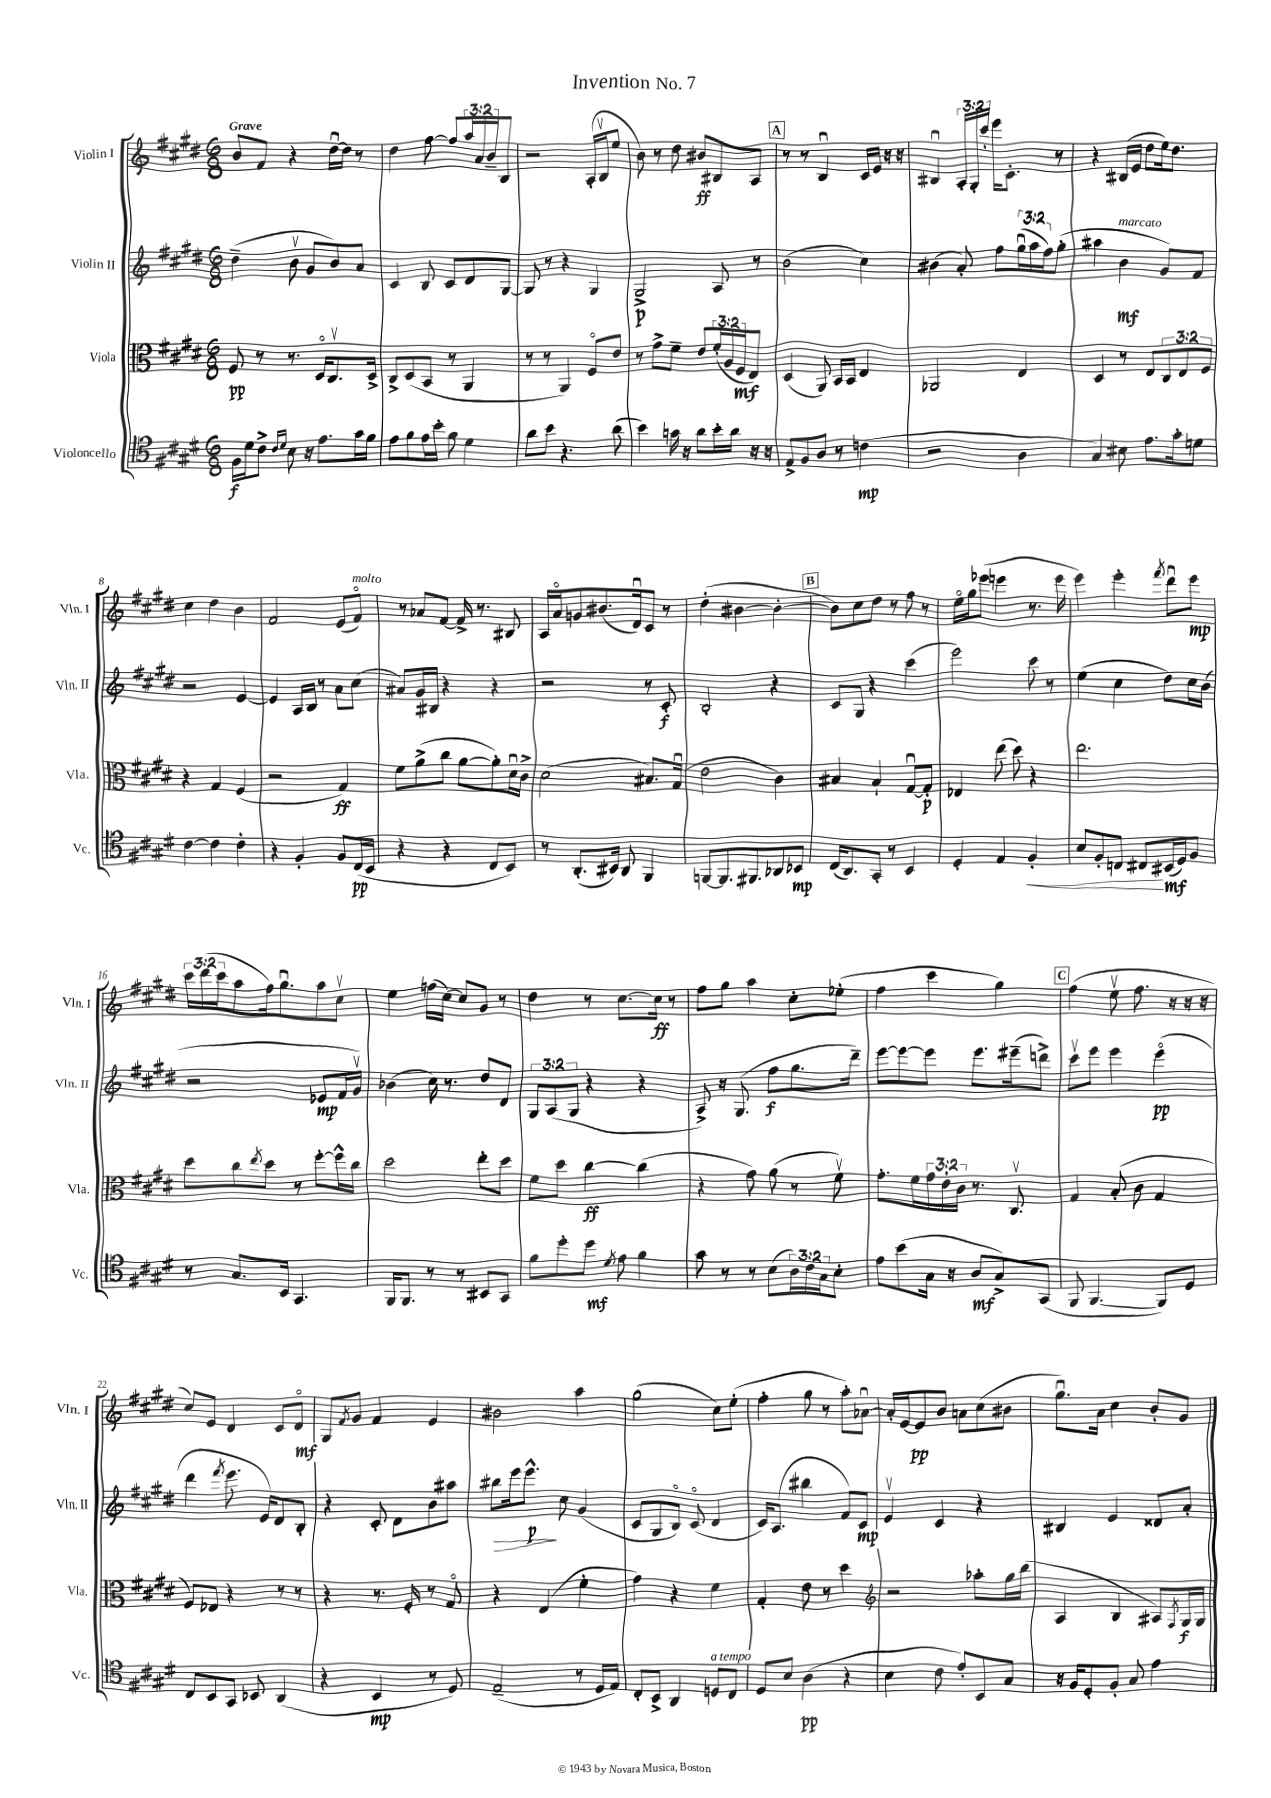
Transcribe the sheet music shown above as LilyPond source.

\header { title = "Invention No. 7" }
<<
\new StaffGroup <<
\new Staff = "s0" \with { instrumentName = "Violin I" shortInstrumentName = "Vln. I" } {
    \clef treble \key e \major \numericTimeSignature \time 6/8 \override Staff.TupletNumber.text = #tuplet-number::calc-fraction-text \tempo "Grave"
    b'8 fis'8 r4 dis''16~\downbow dis''16 r8 |
    dis''4 fis''8~ fis''8 \tuplet 3/2 { a''16 a'16 b'16-- } b8 |
    r2 a16-.( b16\upbow e''8 |
    b'8) r8 dis''8 bis'8\ff bis8 a8 |
    \mark \markup { \box "A" } r8 r8 b4\downbow cis'16 e'16 r16 r16 |
    bis4\downbow \tuplet 3/2 { a16-. gis16-. cis'''16-. } e'''16 cis'8.-. r8 |
    r4 bis16( e'16 dis''8 e''16) dis''8. |
    cis''4 dis''4 b'4 |
    fis'2 e'8( fis'8\flageolet^\markup { \italic "molto" }) |
    r8 aes'8 fis'8~ fis'16-> r8. bis8 |
    a16 a'16\flageolet g'8 bis'8.( dis'16\downbow) cis'8 r8 |
    dis''4-.( bis'4~ bis'4~-. |
    \mark \markup { \box "B" } bis'8) cis''8 dis''8 r8 fis''8 r8 |
    e''16\flageolet gis''16 ees'''8( e'''4 r8. e'''16 |
    e'''4) e'''4-. \acciaccatura { fis'''8 } dis'''8\downbow e'''8\mp |
    \tuplet 3/2 { cis'''16 dis'''16( cis'''16 } a''8 fis''16) gis''8.\downbow a''8 cis''8\upbow |
    e''4 f''16( cis''16~) cis''8 gis'8 r8 |
    dis''4 r8 cis''8.~ cis''16\ff r8 |
    fis''8 gis''8 a''4 cis''8-. ees''8-.( |
    fis''4 cis'''4 gis''4) |
    \mark \markup { \box "C" } fis''4( e''8\upbow fis''8. r16 r16 r16 |
    cis''8) e'8 dis'4 cis'8 dis'8\flageolet\mf |
    gis8 \acciaccatura { fis'8 } gis'8 fis'4 e'4 |
    bis'2 a''4 |
    gis''2( cis''8) e''8-.( |
    fis''4-. gis''8 r8 a''8-.) aes'8~\downbow |
    aes'16-. e'16~ e'8\pp b'8 a'8 cis''8( bis'8 |
    gis''8.\downbow) a'16 cis''4 b'8-. gis'8 \bar "|." |
}
\new Staff = "s1" \with { instrumentName = "Violin II" shortInstrumentName = "Vln. II" } {
    \clef treble \key e \major \numericTimeSignature \time 6/8 \override Staff.TupletNumber.text = #tuplet-number::calc-fraction-text
    dis''4--( b'8\upbow gis'8 b'8) a'8 |
    cis'4 b8 cis'8 dis'8 gis8~ |
    gis8 r8 r4 gis4 |
    gis2->\p a8 r8 |
    \mark \markup { \box "A" } b'2( cis''4) |
    bis'4( a'8-.) fis''8 \tuplet 3/2 { gis''16\downbow( a''16 fis''16) } gis''8-.( |
    ais''4 b'4\mf^\markup { \italic "marcato" } gis'8) fis'8 |
    r2 e'4~ |
    e'4 a16 b16 r8 a'8 cis''8( |
    ais'8) gis'16 bis16 r4 r4 |
    r2 r8 cis'8-.\f |
    b2-. r4 |
    \mark \markup { \box "B" } cis'8 gis8 r4 cis'''4( |
    e'''2) cis'''8 r8 |
    e''4( cis''4 dis''8) cis''16 b'16( |
    r2 ees'8\mp fis'16 gis'16\upbow) |
    bes'4( cis''16) r8. dis''8 dis'8 |
    \tuplet 3/2 { gis8 a8( gis8 } r4 r4 |
    a8->) r16 gis8.( fis''8\f gis''8. dis'''16--) |
    e'''8~ e'''8~ e'''8 e'''8. eis'''16--( d'''8->) |
    \mark \markup { \box "C" } cis'''8\upbow e'''8 e'''4 e'''4\flageolet\pp( |
    dis'''4 \acciaccatura { fis'''8 } e'''8. e'16) dis'8 b8-. |
    r4 cis'8-. dis'8 b'8 ais''8 |
    bis''8\> e'''16 e'''8.-^\p\! cis''8 gis'4( |
    cis'8 gis8 b8\flageolet) cis'8\flageolet( dis'4 |
    cis'16) a8.( bis''4 fis'8) cis'8\mp |
    e'4\upbow cis'4 r4 |
    bis4 e'4 disis'8 a'8-. \bar "|." |
}
\new Staff = "s2" \with { instrumentName = "Viola" shortInstrumentName = "Vla." } {
    \clef alto \key e \major \numericTimeSignature \time 6/8 \override Staff.TupletNumber.text = #tuplet-number::calc-fraction-text
    fis8\pp r8 r8. dis16\flageolet cis8.\upbow dis16-> |
    cis8-> dis8( b,8 r8 a,4 |
    r8 r8 a,4) fis8\flageolet e'8 |
    r8 gis'8-> fis'8-- e'8 \tuplet 3/2 { fis'16-.( a16 fis16\mf } e8) |
    \mark \markup { \box "A" } dis4( a,8) b,16 b,16 e4 |
    aes,2 e4 |
    dis4 r8 e8 \tuplet 3/2 { cis8 e8 fis8 } |
    r4 gis4 fis4( |
    r2 gis4\ff) |
    fis'8 a'8->( cis''8 a'8~ a'8-.) dis'16\downbow cis'16-> |
    dis'2( bis8.) gis16\downbow( |
    e'2 cis'4) |
    \mark \markup { \box "B" } bis4 bis4-! gis8~\downbow gis8-.\p |
    ees4 e''8( dis''8) r4 |
    e''2. |
    dis''8 cis''8 \acciaccatura { e''8 } dis''8 r8 fis''8~-. fis''16-^ cis''16 |
    dis''2 e''8-. dis''8 |
    fis'8 dis''8 cis''4~\ff cis''4( |
    r4 gis'8) a'8( r8 fis'8\upbow) |
    gis'8.-. fis'16 \tuplet 3/2 { gis'16 e'16-. cis'16 } r8. cis8.\upbow |
    \mark \markup { \box "C" } gis4 b8-.( cis'8 gis4 |
    fis8) ees8 r4 r8 r8 |
    r4 r8. fis16-. r8 gis8\flageolet |
    r4 e4( fis'4-. |
    gis'4) r4 fis'4 |
    gis4-. e'8 r8 dis''4 |
    \clef treble r2 aes''8-. gis''16 b''16( |
    a4 b4 ais8) \acciaccatura { fis8 } gis16\f gis16 \bar "|." |
}
\new Staff = "s3" \with { instrumentName = "Violoncello" shortInstrumentName = "Vc." } {
    \clef tenor \key e \major \numericTimeSignature \time 6/8 \override Staff.TupletNumber.text = #tuplet-number::calc-fraction-text
    fis16\f dis'16 cis'8-> \grace { cis'16 dis'16 } b8 r16 e'8. gis'16 fis'16 |
    e'8 fis'8 e'16 b'16-. fis'8 dis'4 |
    a'8 b'8 r4. a'8( |
    b'4) g'16 r16 a'8 b'16-. a'16 r16 r16 |
    \mark \markup { \box "A" } e8-> fis8 a8 r8 c'4\mp( |
    r2 a4 |
    gis4) bis8 e'8. gis'16-. d'8 |
    cis'4~ cis'4 cis'4-. |
    r4 fis4-. fis8 cis16\pp( b,16 |
    r4 r4 cis8 b,8) |
    r8 a,8.-.( bis,16) a,8 fis,4 |
    f,8~ f,8. fis,8. aes,8 bes,8\mp |
    \mark \markup { \box "B" } cis16( a,8.) gis,8-. r8 b,4 |
    dis4-. e4 fis4-.\< |
    b8 fis8-. c8 cis8\! bis,16\mf( dis16) fis8 |
    r8 gis8. b,16 gis,4. |
    fis,16 fis,8. r8 r8 bis,8 gis,8 |
    fis'8 dis''8-. dis''8\mf \acciaccatura { dis'8 } e'8 fis'4 |
    gis'8 r8 r8 b8( \tuplet 3/2 { a16) cis'16 gis16 } b8-. |
    e'8 b'8( gis16 r16 a8\mf gis8->) gis,8( |
    \mark \markup { \box "C" } fis,8 fis,4.~ fis,8) dis8 |
    cis8 b,8 gis,8 bes,8 a,4( |
    r4 b,4\mp r8 dis8) |
    e2--( r8 dis16 e16) |
    cis8-. b,8-> a,4 d8^\markup { \italic "a tempo" } cis8 |
    dis8 b8 a4\pp( r4 |
    b4 cis'8 e'8-.) b,8 gis8 |
    r16 fis16 dis8-. fis8-. gis8 e'4 \bar "|." |
}
>>
>>
